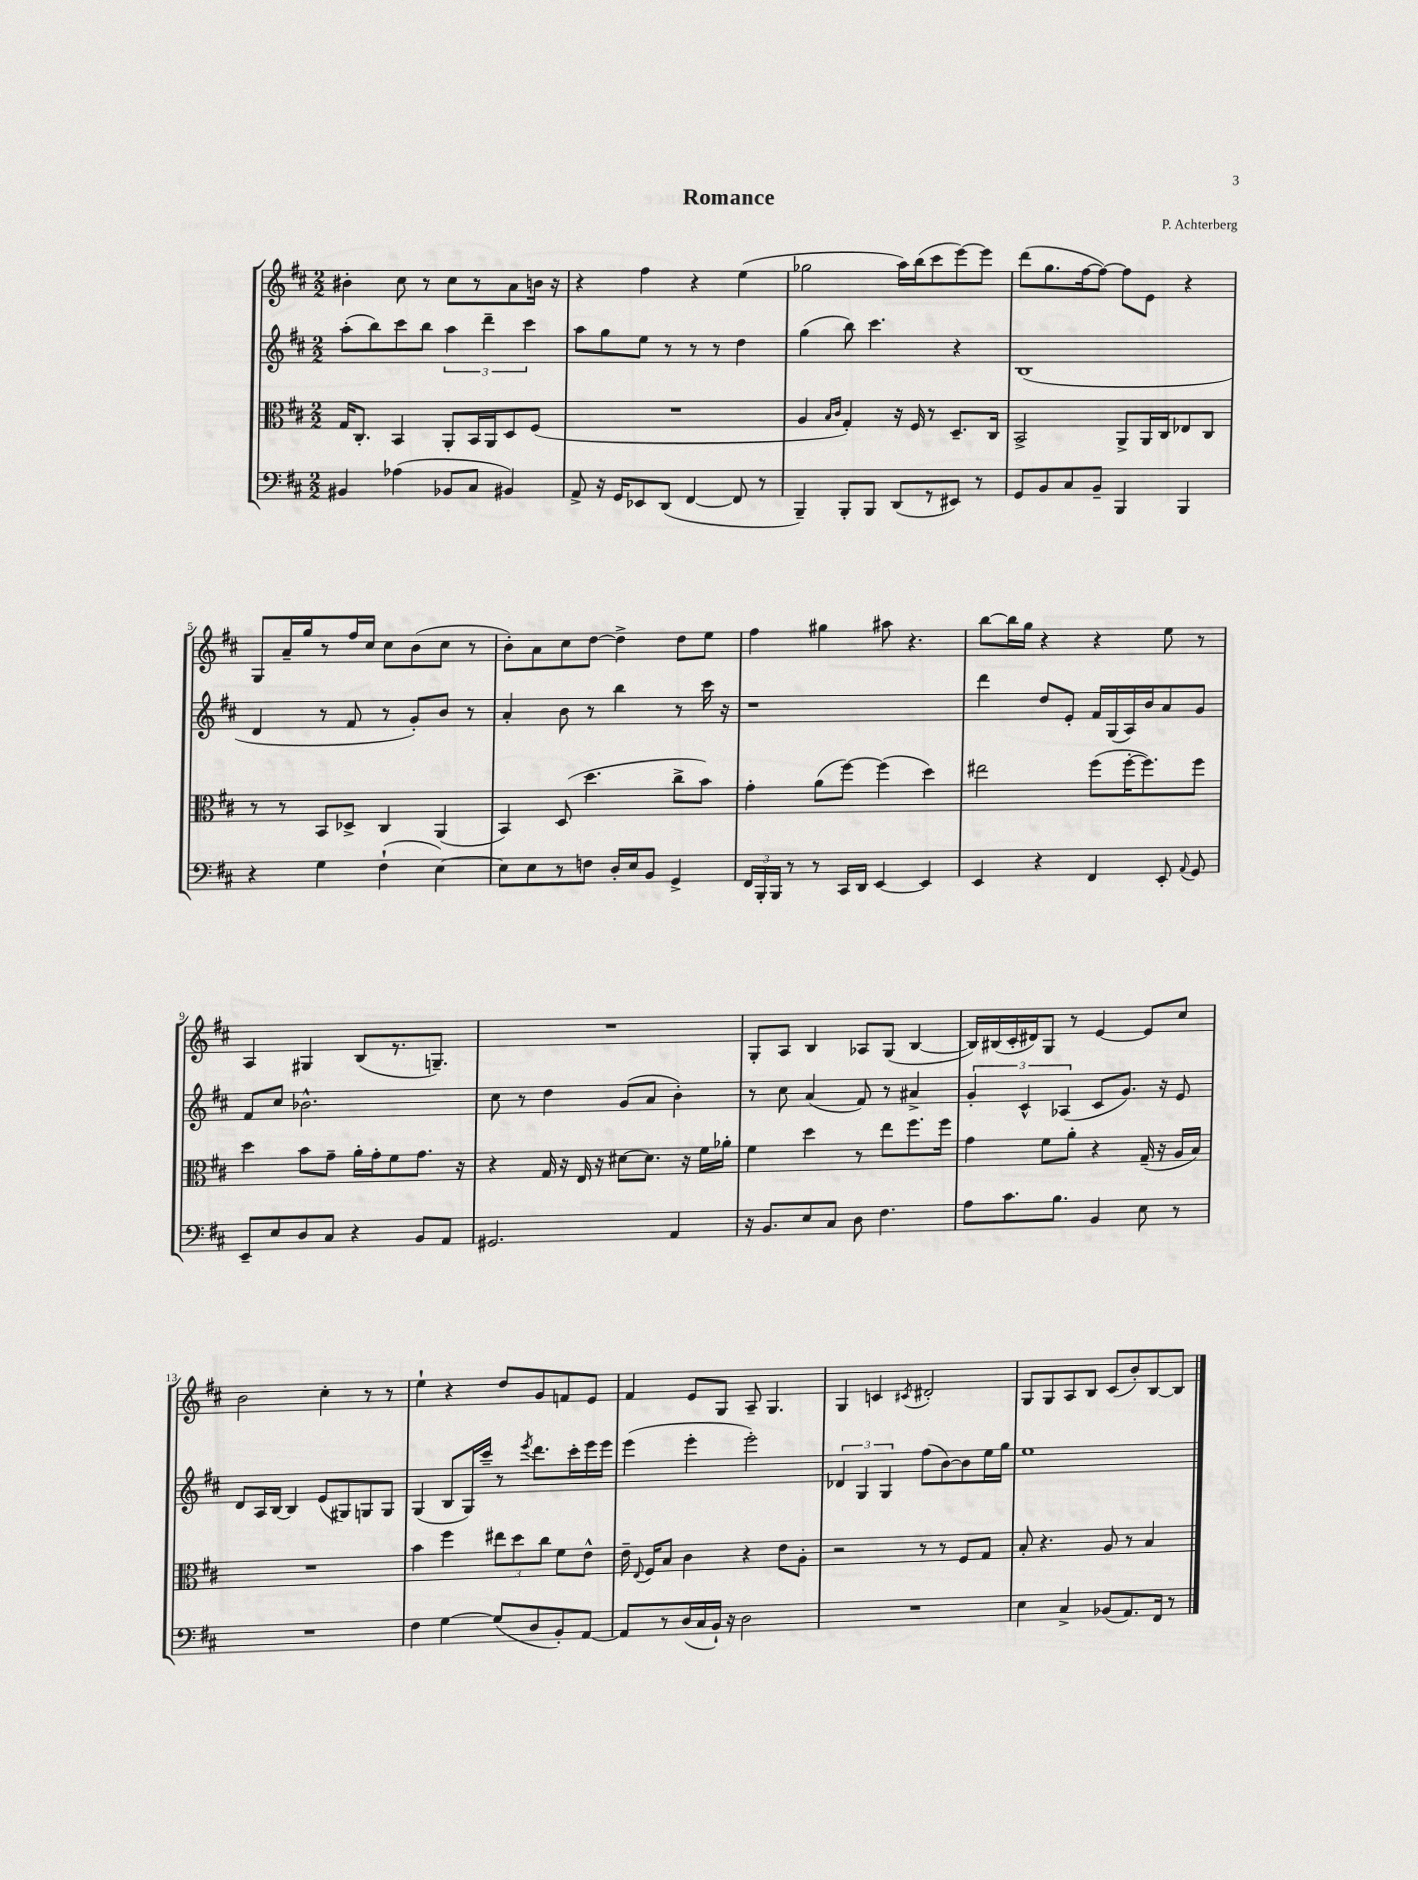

**kern	**kern	**kern	**kern
*part4	*part3	*part2	*part1
*staff4	*staff3	*staff2	*staff1
*clefF4	*clefC3	*clefG2	*clefG2
*k[f#c#]	*k[f#c#]	*k[f#c#]	*k[f#c#]
*M2/2	*M2/2	*M2/2	*M2/2
=1	=1	=1	=1
4BB#X/	16G/KL	(8aa'\L	4b#X'\
.	8.C#'/J	.	.
.	.	8bb\)	.
(4A-X\	4BB/	8ccc#\	8cc#\
.	.	8bb\J	8r
8BB-X/L	8AA'/L	6aa\	8cc#\L
8C#/J	16BB/L	.	8r
.	.	6ddd~\	.
.	16AA/J	.	.
4BB#X/)	8D/	.	8a\
.	.	6ccc#\	.
.	(8F#/J	.	16bn\Jk
.	.	.	16r
=2	=2	=2	=2
8AA^/	1r	8aa\L	4r
16r	.	8gg\	.
16GG/KL	.	.	.
8EE-X/	.	8ee\J	4ff#\
(8DD/J	.	8r	.
[4FF#/	.	8r	4r
.	.	8r	.
8FF#/]	.	4dd\	(4ee\
8r	.	.	.
=3	=3	=3	=3
4BBB~/)	4A/	(4gg\	2gg-X\
.	16qqB/LL	.	.
.	16qqc#/JJ	.	.
8BBB'/L	4G'/)	8bb\)	.
8BBB/J	.	4.ccc#\	.
(8DD/L	16r	.	16aa\LL)
.	16F#/	.	(16bb\J
8r	8r	.	8ccc#\
8EE#X/J)	8.D~/L	4r	[8eee\)
8r	.	.	8eee\J]
.	16C#/Jk	.	.
=4	=4	=4	=4
8GG/L	2BB^/	(1B	(8ddd\L
8BB/	.	.	8.gg\
8C#/	.	.	.
.	.	.	[16ff#\k
8BB~/J	.	.	8ff#\J_)
4BBB/	8AA^/L	.	8ff#\L]
.	16AA/L	.	8e\J
.	16C#/J	.	.
4BBB/	8E-X/	.	4r
.	8C#/J	.	.
!!LO:LB:g=z
=5	=5	=5	=5
4r	8r	4d/	8G/L
.	8r	.	16a~/L
.	.	.	16gg/J
4G\	8BB/L	8r	8r
.	8D-X^/J	8f#/	16ff#/L
.	.	.	16cc#/JJ
(4F#`\	4C#/	8r	8cc#\L
.	.	8g'/L)	(8b\
[4E\)	(4AA/	8b/J	8cc#\J
.	.	8r	8r
=6	=6	=6	=6
8E\L]	4BB/)	4a'/	8b'\L)
8E\	.	.	8a\
8r	(8D/	8b\	8cc#\
8Fn\J	4.dd\	8r	[8dd\J
16D'/LL	.	4bb\	4dd^\]
16E/J	.	.	.
8BB/J	.	.	.
4GG^/	8cc#^\L	8r	8dd\L
.	8b\J)	16ccc#\	8ee\J
.	.	16r	.
=7	=7	=7	=7
24FF#/LL	4g'\	1r	4ff#\
24BBB'/	.	.	.
24BBB/JJ	.	.	.
8r	.	.	.
8r	(8a\L	.	4gg#X\
16CC#/LL	[8ff#\J)	.	.
16DD/JJ	.	.	.
[4EE/	(4ff#\]	.	8aa#X\
.	.	.	4.r
4EE/]	4dd\)	.	.
=8	=8	=8	=8
4EE/	2ee#X\	4ddd\	[8bb\L
.	.	.	16bb\L]
.	.	.	16gg\JJ
4r	.	8dd/L	4r
.	.	8e'/J	.
4FF#/	(8ff#\L	16f#/LL	4r
.	.	(16G/	.
.	[16ff#'\K	16A/)	.
.	8.ff#\])	16b/J	.
8EE'/	.	8a/	8ee\
8qqAA/	.	.	.
8GG/	8ff#\J	8g/J	8r
!!LO:LB:g=z
=9	=9	=9	=9
8EE~/L	4dd\	8f#/L	4A/
8E/	.	8cc#/J	.
8D/	8b\L	2.b-X^^\	4G#X/
8C#/J	8g~\J	.	.
4r	16a'\LL	.	(8B/L
.	16g'\J	.	.
.	8f#\	.	8.r
8BB/L	8.g\J	.	.
.	.	.	8.Gn~/J)
8AA/J	.	.	.
.	16r	.	.
=10	=10	=10	=10
2.GG#X/	4r	8cc#\	1r
.	.	8r	.
.	16G/	4dd\	.
.	16r	.	.
.	16E/	.	.
.	16r	.	.
.	[8d#X\L	(8g/L	.
.	8.d#\J]	8a/J	.
4AA/	.	4b'\)	.
.	16r	.	.
.	16f#\LL	.	.
.	16a-X'\JJ	.	.
=11	=11	=11	=11
16r	4f#\	8r	8G'/L
8.BB/L	.	.	.
.	.	8cc#\	8A/J
8E/	4dd\	(4a/	4B/
8C#/J	.	.	.
8D\	8r	8f#/)	8A-X/L
4.F#\	8ee\L	8r	(8G/J
.	8.ff#\	4a#X^/	[4B/
.	16ff#\Jk	.	.
=12	=12	=12	=12
8A\L	4g\	6g'/	16B/LL])
.	.	.	(16B#X/
8.c#\	.	.	16c#'/
.	.	6c#^^/	.
.	.	.	16d#X/J)
.	8f#\L	.	8G/J
8.B\J	.	.	.
.	.	(6A-X/	.
.	8a'\J	.	8r
4BB/	4r	8c#/L	[4e/
.	.	8.g/J)	.
8E\	(16G~/	.	8e/L]
.	16r	16r	.
8r	16A/LL	8e/	8cc#/J
.	16B/JJ)	.	.
!!LO:LB:g=z
=13	=13	=13	=13
1r	1r	8d/L	2b\
.	.	16A/L	.
.	.	[16B/JJ	.
.	.	4B/]	.
.	.	(8e/L	4cc#'\
.	.	8G#X/)	.
.	.	8Gn/	8r
.	.	8G/J	8r
=14	=14	=14	=14
4F#\	4b\	(4G/	4ee`\
[4G\	4ff#\	8B/L	4r
.	.	16G/L)	.
.	.	16ccc#~/JJ	.
(8G/L]	12ee#X\L	8r	8dd/L
.	12dd\	.	.
.	.	8qeee/	.
8D/	.	8.ddd\L	8g/
.	12cc#\J	.	.
8BB'/)	8f#\L	.	8fn/
.	.	16ccc#'\L	.
[8AA/J	8e^^\J	16eee\	8e/J
.	.	16eee\JJ	.
=15	=15	=15	=15
8AA/L]	16e~\	(4eee\	4f#/
.	8qqE/	.	.
.	16F#/KL	.	.
8r	8B/J	.	.
(16D/L	4c#\	4eee'\	8e/L
16C#/	.	.	.
16BB`/JJ)	.	.	8G/J
16r	.	.	.
2D\	4r	2eee'\)	8A~/
.	.	.	4.G/
.	8e\L	.	.
.	8A'\J	.	.
=16	=16	=16	=16
1r	2r	6d-X/	4G/
.	.	6G/	.
.	.	.	4cn/
.	.	6G/	.
.	.	.	8qc#X/
.	8r	(8ff#\L	2d#X'/
.	8r	[8b\)	.
.	8F#/L	8b\]	.
.	8G/J	16ee\L	.
.	.	16gg\JJ	.
=17	=17	=17	=17
4E\	8B'/	1ee	8G/L
.	4.r	.	8G/
4C#^/	.	.	8A/
.	.	.	8B/J
(8BB-X/L	8A/	.	(8c#/L
8.AA/)	8r	.	8b'/)
.	4B/	.	[8B/
16FF#/Jk	.	.	.
8r	.	.	8B/J]
==	==	==	==
*-	*-	*-	*-
